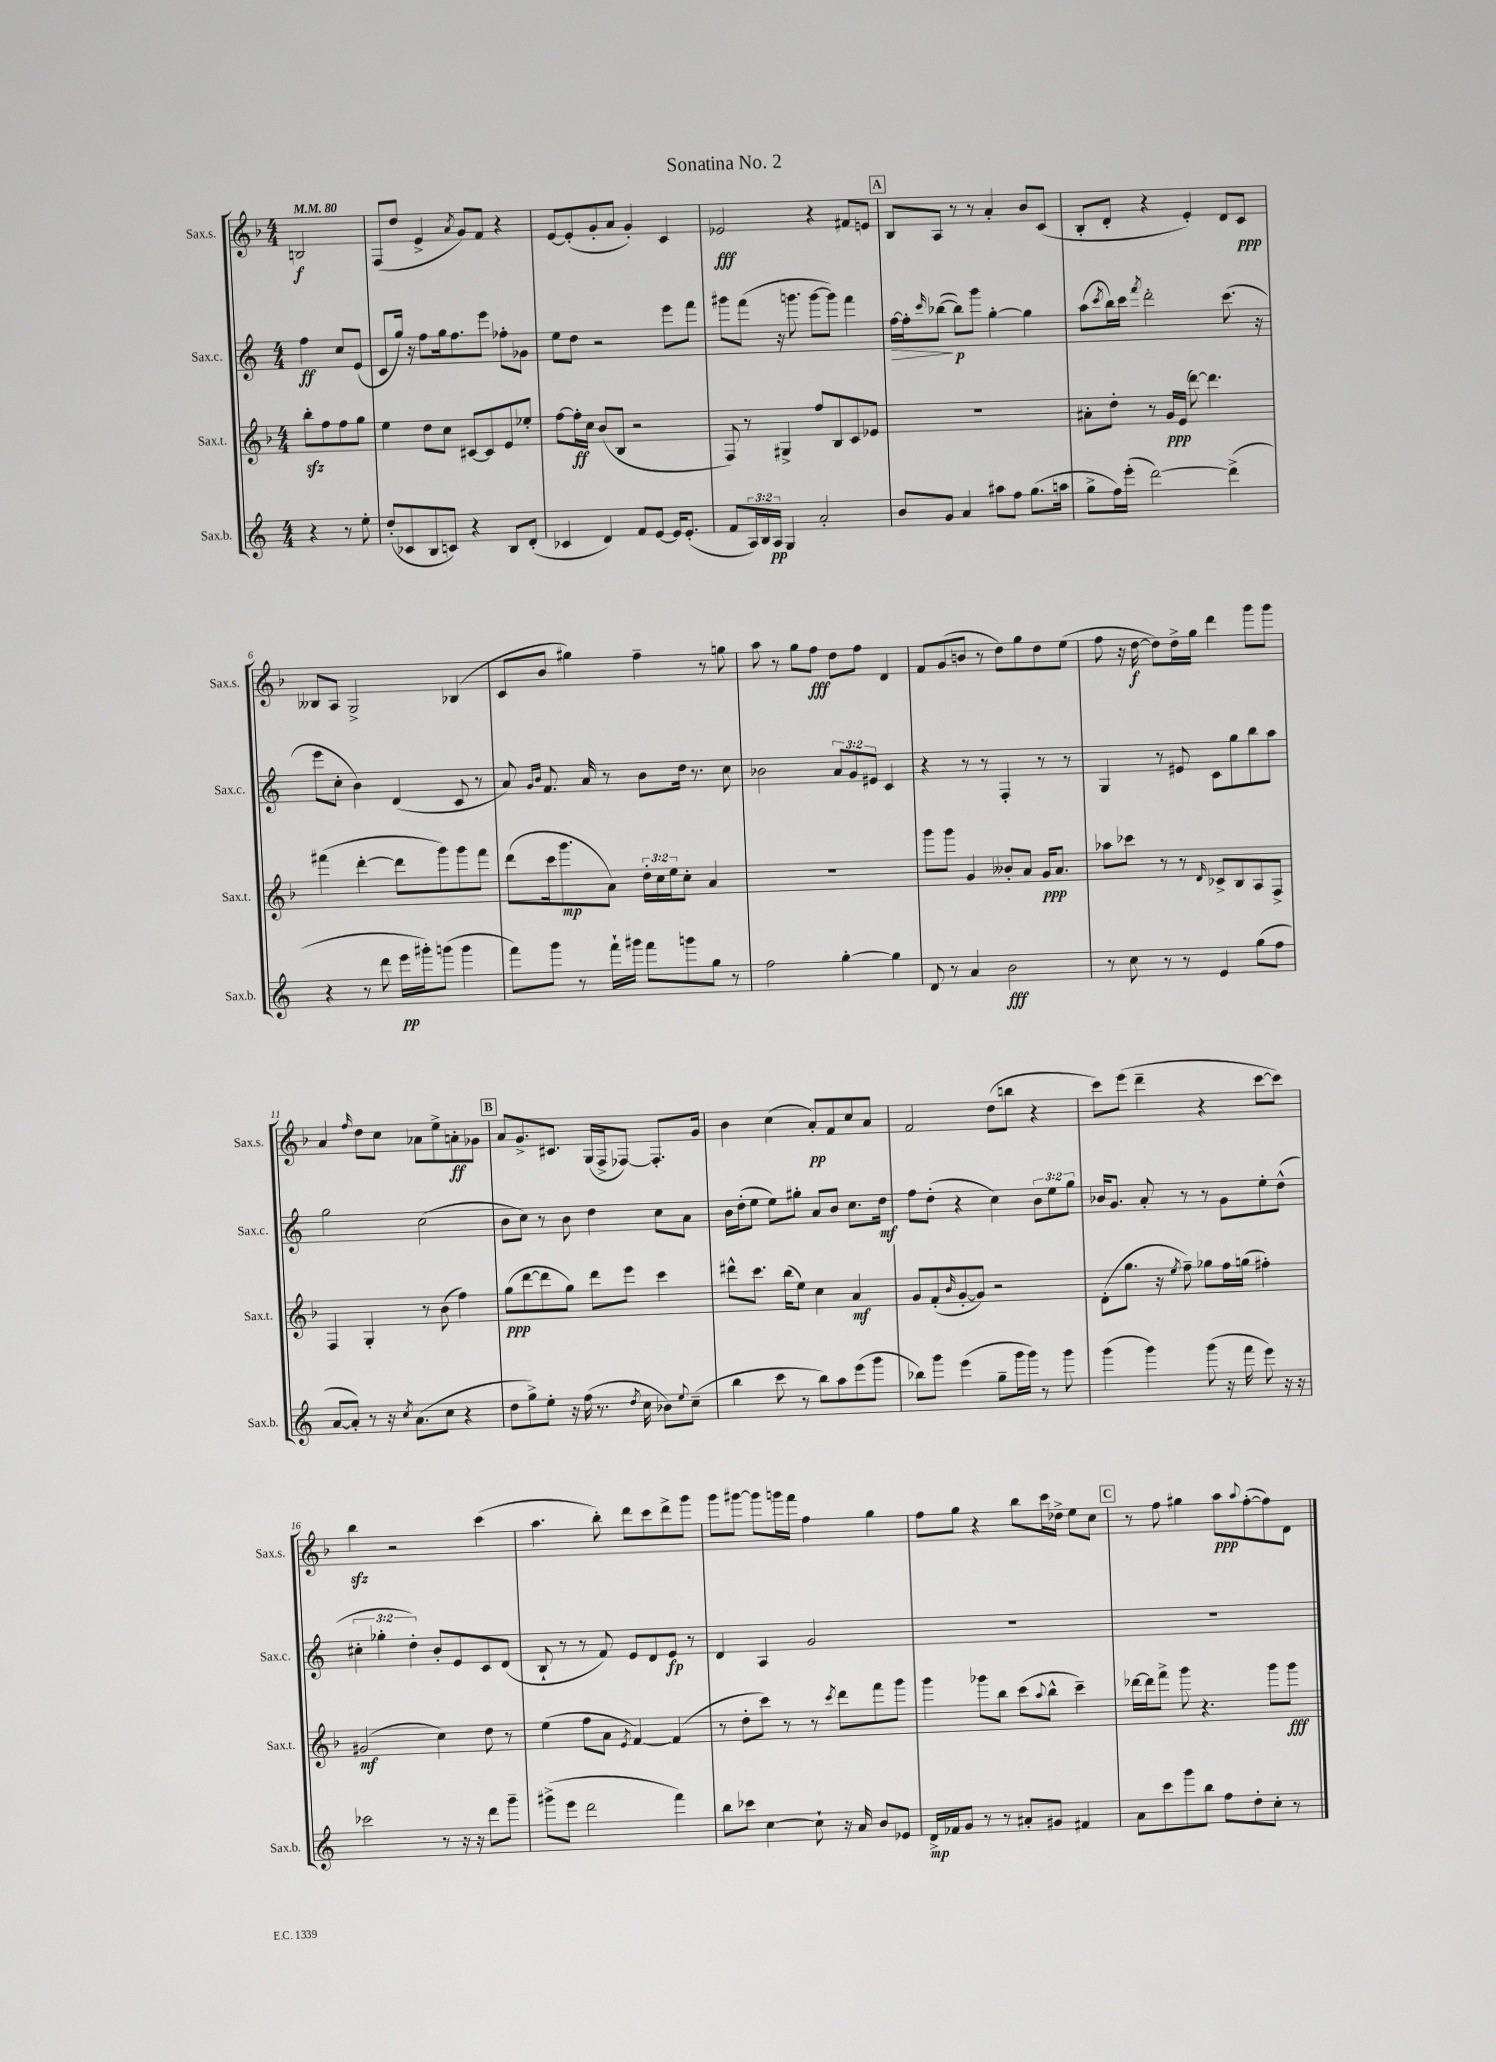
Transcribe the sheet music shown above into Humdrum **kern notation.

**kern	**kern	**kern	**kern
*staff4	*staff3	*staff2	*staff1
*clefG2	*clefG2	*clefG2	*clefG2
*k[]	*k[b-]	*k[]	*k[b-]
*M4/4	*M4/4	*M4/4	*M4/4
*MM80	*MM80	*MM80	*MM80
4r	8bb-'\L	4ff\	2B/
.	8ff\	.	.
8r	8ff\	8cc/L	.
8ee'\	8gg\J	(8e/J	.
=	=	=	=
(8dd'/L	4ee\	8c/L	(8F/L
8c-/	.	16gg/Jk)	8dd/J
.	.	16r	.
8B/	8dd\L	8ff\L	4e^/
8c/J)	8cc\J	16gg\k	.
.	.	8.ff\	.
.	.	.	8qa/
4r	[8c#/L	.	8g/L)
.	8c#/]	8eee\J	8f/J
8B/L	8e/	8ff-'\L	4r
(8d'/J	8ee-'/J	8g-\J	.
=	=	=	=
4c-/	[8ff\L	8ee\L	[8e/L
.	16ff'\]L	8dd\J	(8e'/]
.	16cc\JJ	.	.
4d/)	(8b-/L	2r	8g'/
.	8B-/J	.	8a/J
8f/L	2r	.	4g'/)
[8e/J	.	.	.
16e/]LK	.	8eee\L	4c/
(8.e'/J	.	.	.
.	.	8fff\J	.
=	=	=	=
8f/L	8F/)	8ggg#\L	2e-/
24A/L)	8r	(8fff\J	.
24B/	.	.	.
24A/JJ	.	.	.
4G/	4G#^/	16r	.
.	.	8.ggg\	.
2a'/	8ff/L	[8ggg\L	4r
.	8B-/	8ggg\]J)	.
.	8c/	4fff\	8f#/L
.	8e-/J	.	8e/J
=	=	=	=
8b/L	1r	[16ff\LL	8B-/L
.	.	16ff'\]J	.
.	.	16qqccc/	.
8g/J	.	([8bb-\J	8A/J
4a/	.	8bb-\]L)	8r
.	.	8ggg\J	8r
8aa#\L	.	[4gg'\	4a'/
8ff\J	.	.	.
(8.gg\L	.	4gg\]	8b-/L
.	.	.	(8c/J
16aa\Jk	.	.	.
=	=	=	=
8gg^\L	8a#'\L	(8aa\L	8B-'/L
.	.	8qccc/	.
16ff\L)	8dd'\J	16bb\L)	8d'/J
(16eee'\JJ	.	16ccc\JJ	.
.	.	8qfff/	.
[2ddd\)	8r	2ddd'\	4r
.	16g/LL	.	.
.	(16e/JJ	.	.
.	[8ddd\)	.	4e'/)
.	4.ddd\]	.	.
(4ddd^\]	.	(8.ccc\	8d/L
.	.	.	8c/J
.	.	16r	.
=	=	=	=
4r	(4fff#\	8eee\L	8B--/L
.	.	8cc'\J	8A/J
8r	[4ddd'\	4b\)	2G^/
8ddd\	.	.	.
16eee\LL	8ddd\]L	(4d/	.
16ggg#'\J)	.	.	.
(8ggg\J	8ggg\)	.	.
4ggg\	8ggg\	8c/	(4B-/
.	8fff#\J	8r	.
=	=	=	=
8fff\L)	(8ddd\L	8a/)	8c/L
.	.	16qqg/LL	.
.	.	16qqb/JJ	.
8ggg\J	16ccc\k	8.f/	8b-/J
.	8.ggg\	.	.
8r	.	.	4gg#\)
.	.	16a/	.
16fff`\LL	8a\J)	8r	.
16ggg#\JJ	.	.	.
8fff\L	24dd'\LL	8b\L	4ff~\
.	24cc\	.	.
.	24ee\J	.	.
8ggg\	8cc'\J	16dd\Jk	.
.	.	8.r	.
8gg\J	4a/	.	8r
8r	.	8cc\	8gg\
=	=	=	=
2ff\	1r	2b-\	8aa\
.	.	.	8r
.	.	.	8gg\L
.	.	.	8ff\J
[4gg'\	.	12a/L	8dd\L
.	.	12g/	.
.	.	.	8ff\J
.	.	12e#/J	.
4gg\]	.	4c/	4d/
=	=	=	=
8d/	8ggg\L	4r	8f/L
8r	8ggg\J	.	(8g/
4a/	4g/	8r	8b/J
.	.	8r	8r
2b\	8b--'/L	4F'/	8dd\L)
.	8a/J	.	8gg\
.	16g/LK	8r	8dd\
.	8.a/J	.	.
.	.	8r	(8ee\J
=	=	=	=
8r	8aa-\L	4G/	8ff\
8cc\	8ccc-\J	.	16r
.	.	.	[16dd\
8r	8r	8r	8dd\]L)
8r	8r	8e#/	16dd^\L
.	.	.	16gg\JJ
.	16qqd/	.	.
4e/	8c-^/L	8c\L	4ddd\
.	8B-/	8gg\	.
(8gg\L	8A/	8bb\	8ggg\L
8ff\J	8F^/J	8aa\J	8ggg\J
=	=	=	=
[8a/L	4F/	2gg\	4a/
8a'/]J)	.	.	.
.	.	.	16qqff/
8r	4G'/	.	8dd\L
16r	.	.	8cc\J
8qcc/	.	.	.
(8.a\L	.	.	.
.	8r	(2cc\	8a-\L
8cc\J	(8b-\	.	8ee^\
4r	4ff\)	.	8a'\
.	.	.	8g-\J
=	=	=	=
8dd\L	(8gg\L	8b\L	8a/L
8gg^\)	[8ddd\	8cc\J)	8.g^/
8ee'\J	8ddd\]	8r	.
.	.	.	8.c#/J
16r	8gg\J)	8b\	.
(16ff\	.	.	.
8.r	8ddd\L	4dd\	(16G/LL
.	.	.	16F^/J
.	8eee\J	.	[8F-/J)
8qdd/	.	.	.
16cc\	.	.	.
8b-\L)	4ccc\	8cc\L	8.F-'/]L
8qqee/	.	.	.
(8cc~\J	.	8a\J	.
.	.	.	16g/Jk
=	=	=	=
4bb\	8ddd#^^\L	16b\LL	4b-\
.	.	(16dd'\J	.
.	8.ccc\J	8ee\J	.
8ccc\	.	8ee\L)	(4cc\
.	(16bb-\LK	.	.
8r	8ee\J)	8gg#'\J	.
8bb\L)	4cc\	8a/L	8a'/L)
8aa\	.	8b/J	8f/
(8eee\	4a/	8.cc\L	8cc/
8ggg\J	.	.	8a/J
.	.	16dd\Jk	.
=	=	=	=
8bb-\L)	8g/L	8ff\L	2f/
8ggg\J	(8f'/	(8dd'\J	.
.	16qqb-/	.	.
(4eee\	[8g'/	4r	.
.	8g/]J)	.	.
8gg~\L	2r	4cc\)	(8dd\L
16ggg\L	.	.	8bb\J
16ggg\JJ)	.	.	.
8r	.	12b\L	4r
.	.	12ee\	.
8ggg\	.	.	.
.	.	12gg\J	.
=	=	=	=
(4ggg\	(8d'\L	16b-/LK	8ccc\L)
.	.	8.g/J	.
.	8.gg\J	.	(8eee\J
4ggg\)	.	8a'/	4ddd~\
.	16r	.	.
.	8qee/	.	.
.	8ff~\)	8r	.
(8ggg\	8gg-\L	8r	4r
16r	16ff\L	8g\L	.
16fff\	(16gg\JJ	.	.
8eee\)	4ff#'\)	8ee'\	[8ccc\L
16r	.	(8dd^^\J	8ccc\]J)
16r	.	.	.
=	=	=	=
2ccc-\	(2g#/	6cc#'\	4bb-\
.	.	6gg-'\	.
.	.	.	2r
.	.	6dd'\)	.
8r	4cc\)	8b'/L	.
16r	.	8e/	.
16r	.	.	.
8ddd\L	8dd\	8c/	(4ccc\
8ggg~\J	8r	(8d/J	.
=	=	=	=
(8ggg#^\L	(4ee\	8B`/	4.aa\
8eee\J	.	8r	.
2ddd\	8ff\L	8r	.
.	8a\J	8f/)	8bb-'\)
.	8qe/	.	.
.	[4f/)	8e/L	8ddd\L
.	.	8d/	8ccc\
4fff\)	(4f/]	8e/J	8ddd^\
.	.	8r	8ggg\J
=	=	=	=
8bb\L	8r	4d/	8ggg\L
8ccc-\J	8dd'\L	.	[8ggg#\J
[4cc\	8ccc\J)	4A/	8ggg#\]L
.	8r	.	16ggg\L
.	.	.	16fff\JJ
8cc`\]	8r	2g/	4ff\
.	8qccc/	.	.
16r	8ddd\L	.	.
16a/	.	.	.
8b/L	8fff\	.	4gg\
8e-/J	8ggg\J	.	.
=	=	=	=
16d^/LL	4ggg\	1r	8ff\L
16f-/J	.	.	.
8g/J	.	.	8gg\J
8r	8ggg-\L	.	4r
8r	8bb-\J	.	.
8a#'/L	(8ccc\L	.	8bb-\L
.	8qqaa/	.	.
8g#/J	8bb-^^\J	.	16ccc\L
.	.	.	16dd-^\JJ
4f#/	4ccc~\)	.	8ee\L
.	.	.	8cc\J
=	=	=	=
8a\L	[16ddd-\LL	1r	8r
.	16ddd-\]J	.	.
8ccc\	8fff^\J	.	8ff\
8ggg\	8ggg\	.	4gg#\
8bb\J	4.r	.	.
8ff\L	.	.	8aa\L
.	.	.	8qqaa/
8dd'\	.	.	([8ff'\
8cc'\J	8ggg\L	.	8ff\])
8r	8ggg\J	.	8d\J
==	==	==	==
*-	*-	*-	*-
